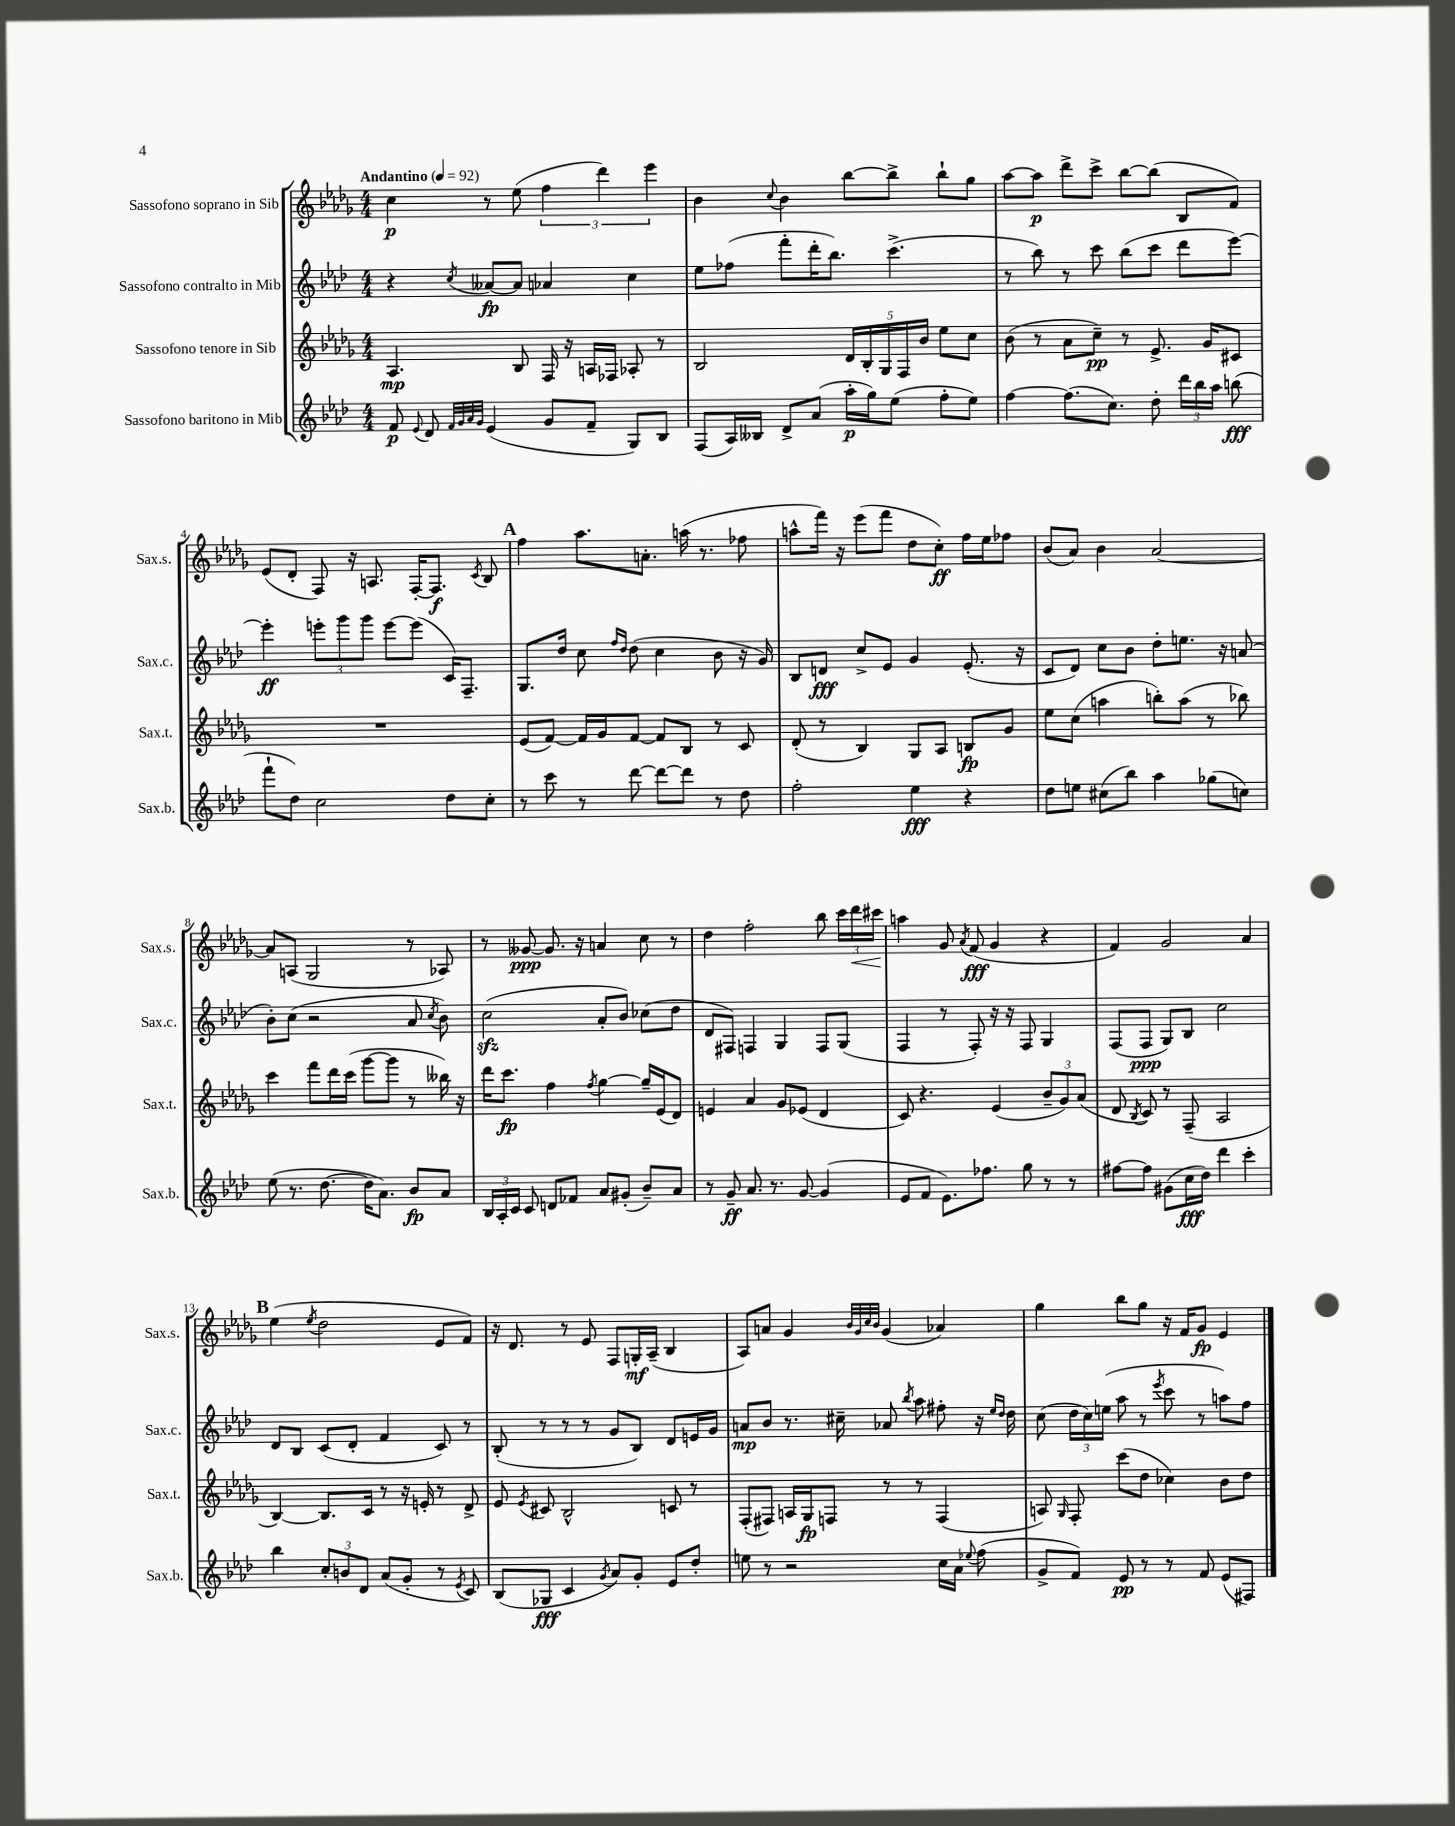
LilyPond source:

<<
\new StaffGroup <<
\new Staff = "s0" \with { instrumentName = "Sassofono soprano in Sib" shortInstrumentName = "Sax.s." } {
    \clef treble \key des \major \numericTimeSignature \time 4/4 \tempo "Andantino" 4 = 92
    \autoBeamOff c''4\p r8 ees''8( \tuplet 3/2 { f''4 des'''4) ees'''4 } |
    bes'4 \appoggiatura { c''8 } bes'4 bes''8[~ bes''8]-> bes''8[-! ges''8] |
    aes''8[~ aes''8]\p des'''8[-> c'''8]-> bes''8[~ bes''8]( bes8[ f'8]) |
    ees'8[( des'8]-. f8) r16 a8. f16[~-. f8.]\f \acciaccatura { c'8 } bes8 |
    \mark \markup { \bold "A" } f''4 aes''8.[ a'8.]-. a''16( r8. fes''8 |
    a''8[-^ f'''16]) r16 ees'''8[( f'''8] des''8[ c''8]-.\ff) f''16[ ees''16 fes''8] |
    bes'8[( aes'8]) bes'4 aes'2~ |
    aes'8[ a8]( ges2 r8 aes8) |
    r8 geses'8~\ppp geses'8. r16 a'4 c''8 r8 |
    des''4 f''2-. bes''8 \tuplet 3/2 { c'''16[ des'''16\< cis'''16] } |
    a''4\! ges'8 \acciaccatura { aes'8 } f'8\fff( ges'4 r4 |
    f'4) ges'2 aes'4 |
    \mark \markup { \bold "B" } ees''4( \acciaccatura { ees''8 } des''2 ees'8[ f'8]) |
    r16 des'8. r8 ees'8 f8[ g16-.\mf aes16]--( bes4 |
    aes8[) a'8] ges'4 \grace { bes'32[ ges'32 c''32 bes'32] } ges'4( aes'4) |
    ges''4 bes''8[ ges''8] r16 f'16[ ges'8]\fp ees'4 \bar "|." |
}
\new Staff = "s1" \with { instrumentName = "Sassofono contralto in Mib" shortInstrumentName = "Sax.c." } {
    \clef treble \key aes \major \numericTimeSignature \time 4/4
    \autoBeamOff r4 \acciaccatura { c''8 } aeses'8[~\fp aeses'8] aes'4 c''4 |
    ees''8[ fes''8]( f'''8[-. des'''16-. bes''8.]) c'''4.->( |
    r8 bes''8) r8 c'''8 bes''8[( c'''8] des'''8[ ees'''8]~) |
    ees'''4-.\ff \tuplet 3/2 { e'''8[-. g'''8 g'''8] } e'''8[~ e'''8]( c'16[) f8.]-- |
    \mark \markup { \bold "A" } g8.[ des''16] c''8 \grace { f''16[ des''16] } des''8( c''4 bes'8 r16 g'16) |
    bes8[ d'8]\fff c''8[-> ees'8] g'4 ees'8.-.( r16 |
    c'8[ des'8]) c''8[ bes'8] des''8[-. e''8.] r16 a'8( |
    bes'8[-.) c''8]( r2 aes'8 \acciaccatura { c''8 } bes'8) |
    c''2\sfz( aes'8[-. bes'8]) ces''8[( des''8] |
    des'8[ fis8]) f4 g4 f8[ g8]( |
    f4 r8 f8-.) r16 r16 f8 g4 |
    f8[( f8]\ppp g8[) bes8] c''2 |
    \mark \markup { \bold "B" } des'8[ bes8] c'8[( des'8]-. f'4 c'8) r8 |
    bes8-.( r8 r8 r8 g'8[ bes8]) des'8[ e'16 g'16] |
    a'8[\mp bes'8] r8. cis''16-- aes'8 \acciaccatura { bes''8 } aes''8 fis''8-. r16 \grace { ees''16[ des''16] } des''16 |
    c''8( \tuplet 3/2 { des''16[ c''16) e''16]( } aes''8 r8 \acciaccatura { ees'''8 } c'''8 r8 a''8[) f''8] \bar "|." |
}
\new Staff = "s2" \with { instrumentName = "Sassofono tenore in Sib" shortInstrumentName = "Sax.t." } {
    \clef treble \key des \major \numericTimeSignature \time 4/4
    \autoBeamOff aes4.\mp bes8 f16 r16 a16[ fes16] aes8-. r8 |
    bes2 \tuplet 5/4 { des'16[ bes16-. ges16 f16 bes'16] } ees''8[ c''8] |
    bes'8( r8 aes'8[ c''8]--\pp) r8 ees'8.-> ges'16[ cis'8] |
    R1 |
    \mark \markup { \bold "A" } ees'8[( f'8]~) f'16[ ges'16 f'8]~ f'8[ bes8] r8 c'8 |
    des'8-.( r8 bes4) ges8[ aes8] b8[\fp ges'8] |
    ees''8[ c''8]( a''4 b''8[-.) a''8]( r8 bes''8) |
    c'''4 f'''8[ des'''16 c'''16]( ges'''8[~ ges'''8] r8 beses''16) r16 |
    des'''16[ c'''8.]\fp f''4 \acciaccatura { f''8 } ges''4~ ges''16[-- ees'16( des'8]) |
    e'4 aes'4 ges'8[ ees'8]( des'4 |
    c'8) r4. ees'4( \tuplet 3/2 { bes'8[-- ges'8) aes'8]( } |
    des'8 \acciaccatura { bes8 } c'8) r8 f8--( aes2 |
    \mark \markup { \bold "B" } bes4~) bes8.[ c'16] r8 r16 e'16-. r8 des'8-> |
    ees'8 \acciaccatura { ees'8 } cis'8 bes2-^ c'8 r8 |
    f8[-.( fis8]) a16[ ges16\fp f8] r8 r8 f4( |
    a8) \grace { ges16 } f8-. c'''8[( des''8] ces''4) bes'8[ des''8] \bar "|." |
}
\new Staff = "s3" \with { instrumentName = "Sassofono baritono in Mib" shortInstrumentName = "Sax.b." } {
    \clef treble \key aes \major \numericTimeSignature \time 4/4
    \autoBeamOff f'8\p \appoggiatura { ees'8 } des'8 \grace { f'32[ g'32 aes'32 g'32] } ees'4( g'8[ f'8]-- g8[) bes8] |
    f8[( aes16) beses16] des'8[-> aes'8]( aes''16[-.\p g''16) ees''8]( f''8[-. ees''8]) |
    f''4~ f''8.[( c''8.]) des''8-. \tuplet 3/2 { des'''16[ bes''16 aes''16] } b''8\fff( |
    f'''8[-! des''8]) c''2 des''8[ c''8]-. |
    \mark \markup { \bold "A" } r8 c'''8 r8 des'''8~ des'''8[~ des'''8] r8 des''8 |
    f''2-. ees''4\fff r4 |
    des''8[ e''8] cis''8[( bes''8]) aes''4 ges''8[( c''8]) |
    ees''8( r8. des''8.~ des''16[ aes'8.]) bes'8[\fp aes'8] |
    \tuplet 3/2 { bes16[ aes16-. c'16] } c'8 d'8[ fes'8] aes'8[ gis'8]-.( bes'8[--) aes'8] |
    r8 g'8--\ff aes'8. r8. g'8~ g'4( |
    ees'8[ f'8] ees'8.[) fes''8.] g''8 r8 r8 |
    fis''8[~ fis''8] gis'8[( c''16\fff des''16]) des'''4 c'''4-. |
    \mark \markup { \bold "B" } bes''4 \tuplet 3/2 { c''8[-. b'8 des'8] } aes'8[( g'8]-. r8 \acciaccatura { ees'8 } c'8) |
    bes8[( ges8]\fff c'4 \acciaccatura { g'8 } aes'8[) g'8]-. ees'8[ des''8]-. |
    e''8 r8 r2 c''16[ aes'16] \appoggiatura { ees''8 } f''8( |
    g'8[-> f'8]) ees'8\pp r8 r8 f'8 ees'8[( fis8]) \bar "|." |
}
>>
>>
